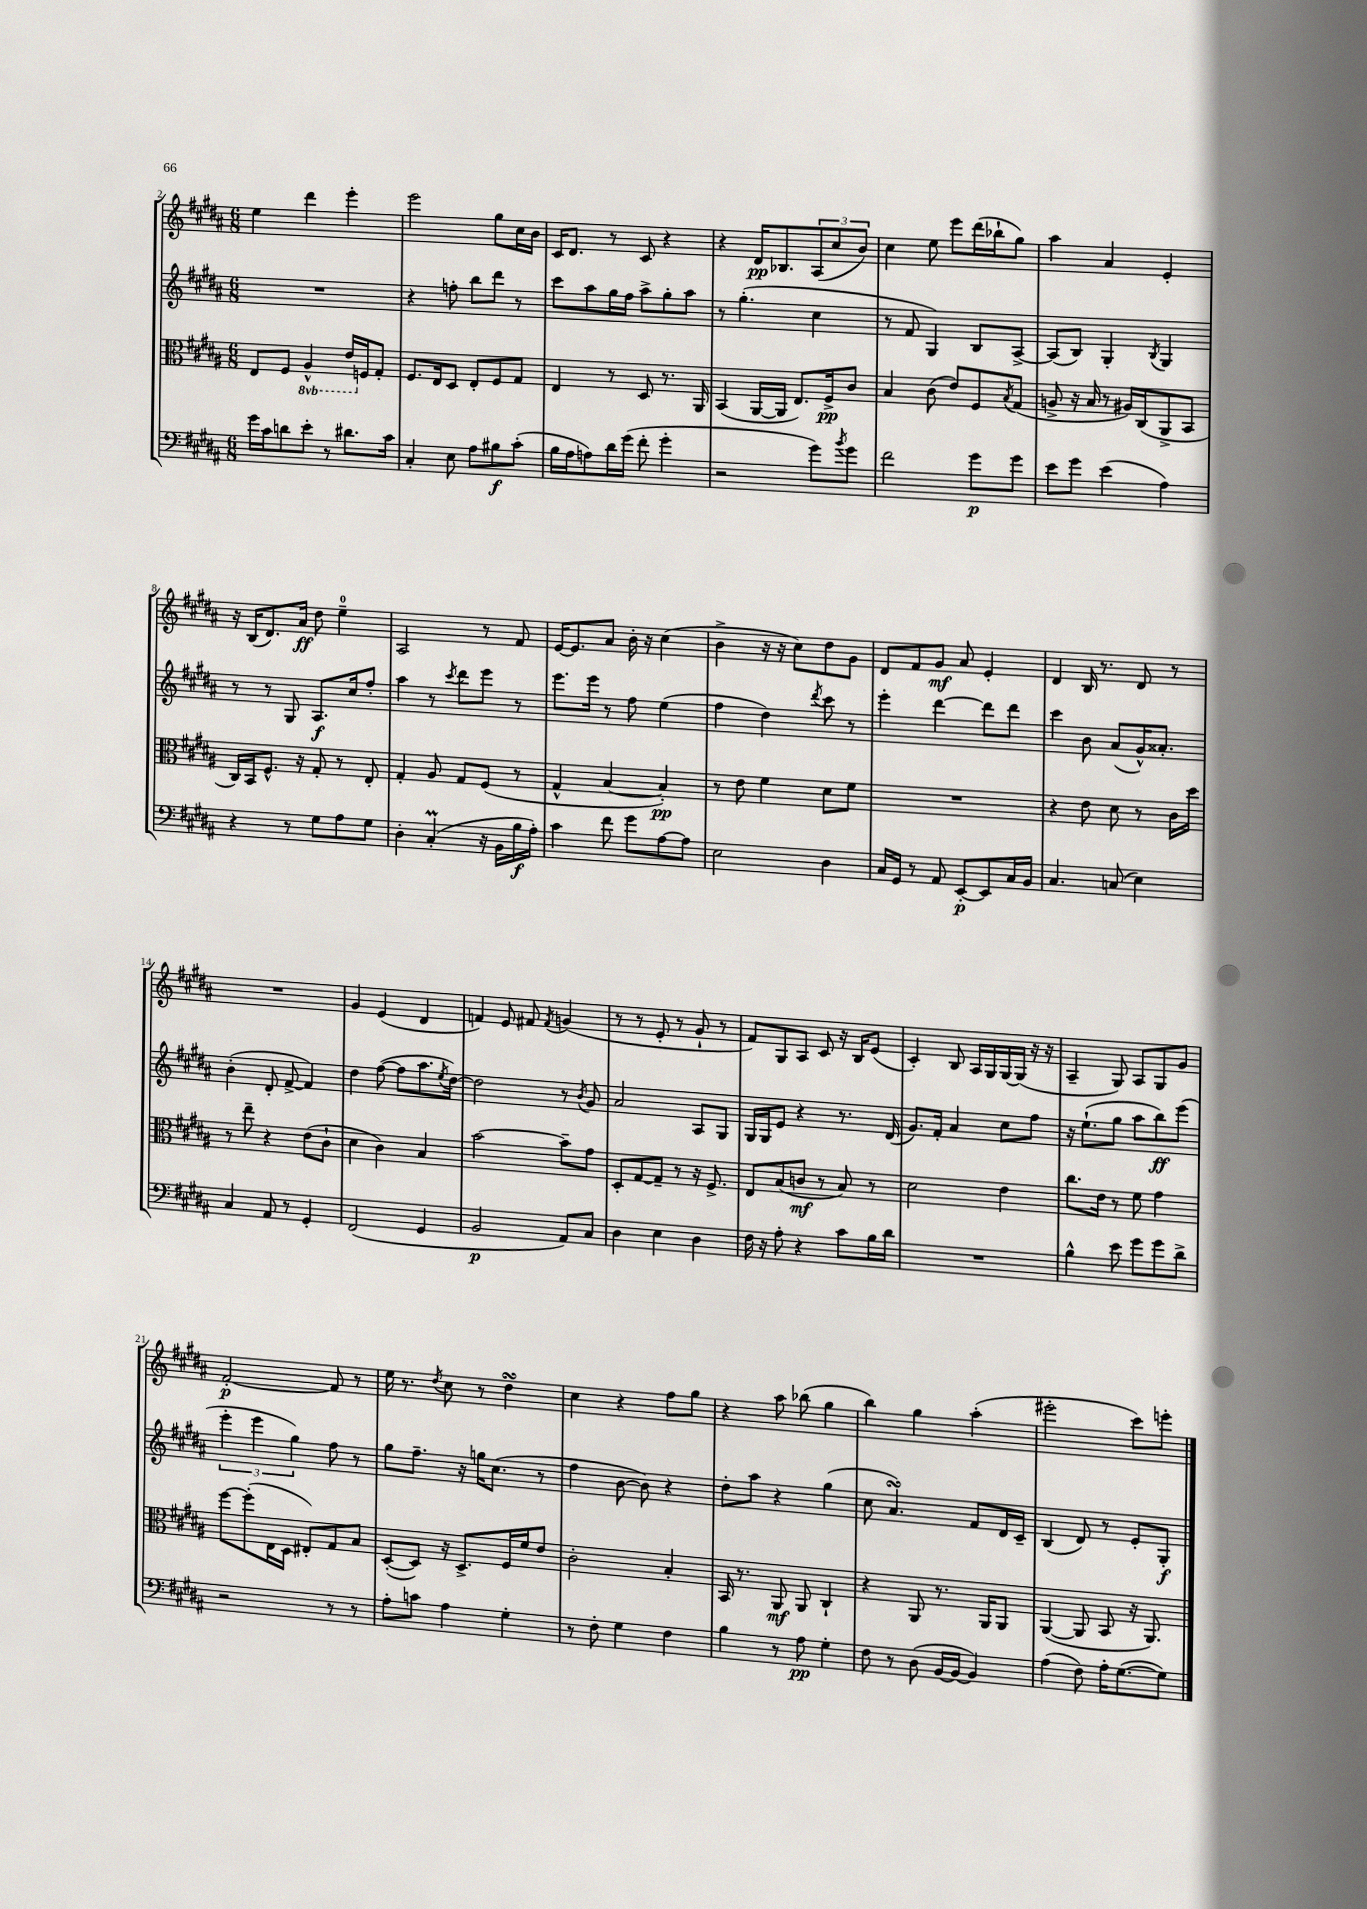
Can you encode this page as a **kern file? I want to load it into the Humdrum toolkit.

**kern	**kern	**kern	**kern
*staff4	*staff3	*staff2	*staff1
*clefF4	*clefC3	*clefG2	*clefG2
*k[f#c#g#d#a#]	*k[f#c#g#d#a#]	*k[f#c#g#d#a#]	*k[f#c#g#d#a#]
*M6/8	*M6/8	*M6/8	*M6/8
16g#\LL	8E/L	2.r	4ee\
16c#\J	.	.	.
8d\	8F#/J	.	.
8e'\J	4AA#^^/	.	4ddd#\
8r	.	.	.
8.d#\L	16E/LL	.	4eee'\
.	16F/J	.	.
.	8G#'/J	.	.
16c#\Jk	.	.	.
=	=	=	=
4C#'/	8.F#/L	4r	2eee\
.	16E/k	.	.
8E\	8D#/J	8ff'\	.
8A#\L	8E'/L	8bb\L	.
8B#\	8F#/	8ddd#\J	8gg#\L
(8c#'\J	8G#/J	8r	16cc#\L
.	.	.	16b\JJ
=	=	=	=
16B\LL	4E/	8ccc#\L	16c#/LK
16A#\J	.	.	8.d#/J
8A\)	.	8aa#\	.
16d#\L	8r	16gg#\L	8r
(16g#\JJ	.	16ff#\JJ	.
8f#'\	8D#/	8aa#^\L	8c#/
4g#'\	8.r	8gg#'\	4r
.	.	8aa#\J	.
.	16AA#/	.	.
=	=	=	=
2r	(4BB/	8r	4r
.	.	(4.gg#'\	.
.	[16AA#/LL	.	16d#/LK
.	16AA#/]JJ	.	8.B-/
.	8.E/L)	.	.
8g#\L)	.	4cc#\	(12A#/
.	16F#^/k	.	.
.	.	.	12cc#/
8qb/	.	.	.
8g#\J	8c#/J	.	.
.	.	.	12b/J)
=	=	=	=
2f#\	4B/	8r	4cc#\
.	.	8f#/	.
.	(8c#\	4G#/)	8ee\
.	8e/L)	.	8eee\L
8g#\L	8F#/	8B/L	(16ddd#\L
.	.	.	16bb-`\J
.	8qB/	.	.
8g#\J	(8G#/J	[8A#^/J	8gg#\J)
=	=	=	=
8e\L	8A^/	(8A#/]L	4aa#\
8g#\J	16r	8B/J)	.
.	16B/	.	.
(4e\	8r	4G#'/	4a#/
.	16A#/LL)	.	.
.	(16C#/J	.	.
.	.	8qB/	.
4A#\)	8AA#^/	4G#/	4e'/
.	8BB/J	.	.
=	=	=	=
4r	16C#/LL)	8r	16r
.	16BB/J	.	(16B/LK
.	8.F#^^/J	8r	8.d#/)
8r	.	8G#/	.
.	16r	.	16a#/Jk
8G#\L	8G#'/	8.A#/L	8dd#\
8A#\	8r	.	4ee~\
.	.	16cc#/k	.
8G#\J	8E'/	8ff#'/J	.
=	=	=	=
4D#'\	4G#'/	4aa#\	2A#/
(4C#'/	8A#/	8r	.
.	.	8qccc#/	.
.	8G#/L	8ddd#\L	.
16r	(8F#/J	8eee\J	8r
16BB\LL	.	.	.
16B\	8r	8r	8f#/
16A#'\JJ)	.	.	.
=	=	=	=
4c#\	4G#^^/	8.eee\L	[16e/LK
.	.	.	8.e/]
.	.	16eee\Jk	.
8f#\	[4B/	8r	8a#/J
8g#\L	.	8ff#\	16b'\
.	.	.	16r
[8A#\	4B'/])	(4ee\	(4cc#\
8A#\]J	.	.	.
=	=	=	=
2E\	8r	4ff#\	4b^\
.	8e\	.	.
.	4f#\	4dd#\)	16r
.	.	.	16r
.	.	.	8cc#\L)
.	.	8qddd#/	.
4D#\	8d#\L	8ccc#\	8dd#\
.	8f#\J	8r	8g#\J
=	=	=	=
16C#/LL	2.r	4eee'\	8d#/L
16GG#/JJ	.	.	.
8r	.	.	8f#/
8AA#/	.	[4ddd#\	8g#/J
[8EE'/L	.	.	8a#/
8EE/]	.	8ddd#\]L	4e'/
16C#/L	.	8ddd#\J	.
16BB/JJ	.	.	.
=	=	=	=
4.C#/	4r	4ccc#\	4d#/
.	8e\	8b\	16B/
.	.	.	8.r
(8C/	8d#\	(8a#/L	.
4E\)	8r	16g#^^/K)	8d#/
.	.	8.a##'/J	.
.	16c#\LL	.	8r
.	16dd#\JJ	.	.
=	=	=	=
4C#/	8r	(4b'\	2.r
.	8ee~\	.	.
8AA#/	4r	8d#'/	.
8r	.	[8f#^/	.
4GG#'/	(8e\L	4f#/])	.
.	8c#`\J	.	.
=	=	=	=
(2FF#/	4d#\	4dd#\	4g#/
.	4c#\)	([8ff#\	(4e/
.	.	8ff#\]L	.
4GG#/	4B/	8.aa#\	4d#/
.	.	8qee/	.
.	.	[16dd#\Jk)	.
=	=	=	=
2BB/	[2b\	2dd#\]	4f/)
.	.	.	8e/
.	.	.	8f#/
.	.	.	8qf#/
8AA#/L)	8b~\]L	8r	(4g/
.	.	8qb/	.
8C#/J	8g#\J	8g#/	.
=	=	=	=
4D#\	8D#'/L	2a#/	8r
.	[8G#/	.	8r
4E\	8G#~/]J	.	8e'/
.	8r	.	8r
4D#\	16r	8A#/L	8g#`/
.	8.F#^/	.	.
.	.	8G#/J	8r
=	=	=	=
16F#\	8E/L	16G#/LL	8f#/L)
16r	.	16G#/J	.
8A#'\	(8B/	8e/J	8G#/
4r	8c/J	4r	8A#/J
.	8r	.	8c#/
8c#\L	8B/)	8.r	16r
.	.	.	16B/LK
16B\L	8r	.	(8e/J
16d#\JJ	.	(16d#/	.
=	=	=	=
2.r	2d#\	8.g#/L)	4c#'/)
.	.	16f#'/Jk	.
.	.	4a#/	8B/
.	.	.	16A#/LL
.	.	.	16G#/
.	4e\	8cc#\L	[16G#/
.	.	.	(16G#/]JJ
.	.	8ff#\J	16r
.	.	.	16r
=	=	=	=
4B^^\	8.cc#\L	16r	4A#~/
.	.	(8.ee`\L	.
.	16e\Jk	.	.
8e\	8r	8gg#\J	8G#/)
8g#\L	8f#\	8aa#\L	8A#/L
8g#\	4g#\	8bb\)	8G#/
8d#^\J	.	(8eee\J	8g#/J
=	=	=	=
2r	[8ff#\L	6eee'\	[2f#'/
.	(8ff#'\]	.	.
.	.	6eee\	.
.	16E\L	.	.
.	16D#\JJ	.	.
.	.	6gg#\)	.
.	8E#'/L)	.	.
8r	8G#/	8ff#\	8f#/]
8r	8B/J	8r	8r
=	=	=	=
8A#'\L	([8D#'/L	8gg#\L	16ee\
.	.	.	8.r
8c\J	8D#/]J)	8.ff#~\J	.
.	.	.	8qdd#/
4A#\	16r	.	8cc#\
.	8.D#^/L	16r	.
.	.	16gg\LK	8r
.	.	(8.cc#\J	.
4G#'\	16F#/L	.	4dd#\
.	16f#/J	.	.
.	8e/J	8r	.
=	=	=	=
8r	2c#'\	4ff#\	4cc#\
8F#'\	.	.	.
4G#\	.	[8b\	4r
.	.	8b\])	.
4F#\	4B'/	4r	8ff#\L
.	.	.	8gg#\J
=	=	=	=
4B\	16BB/	8dd#'\L	4r
.	8.r	.	.
.	.	8aa#\J	.
8r	8AA#/	4r	8aa#\
8A#\	8AA#/	.	(8bb-\
4G#'\	4C#`/	(4gg#\	4gg#\
=	=	=	=
8F#\	4r	8cc#\	4bb\)
8r	.	4.a#/)	.
(8D#\	8AA#/	.	4gg#\
[16BB/LL	8.r	.	.
16BB/_JJ	.	.	.
4BB/])	.	8f#/L	(4aa#'\
.	16AA#/LK	.	.
.	8AA#/J	16d#/L	.
.	.	16c#~/JJ	.
=	=	=	=
(4A#\	([4AA#/	(4B/	2eee#'\
8F#\)	8AA#/]	8d#/)	.
16A#'\LK	8BB/	8r	.
([8.G#\	.	.	.
.	16r	8e'/L	8ccc#\L)
.	8.AA#/)	.	.
8G#\]J)	.	8G#'/J	8eee'\J
==	==	==	==
*-	*-	*-	*-
